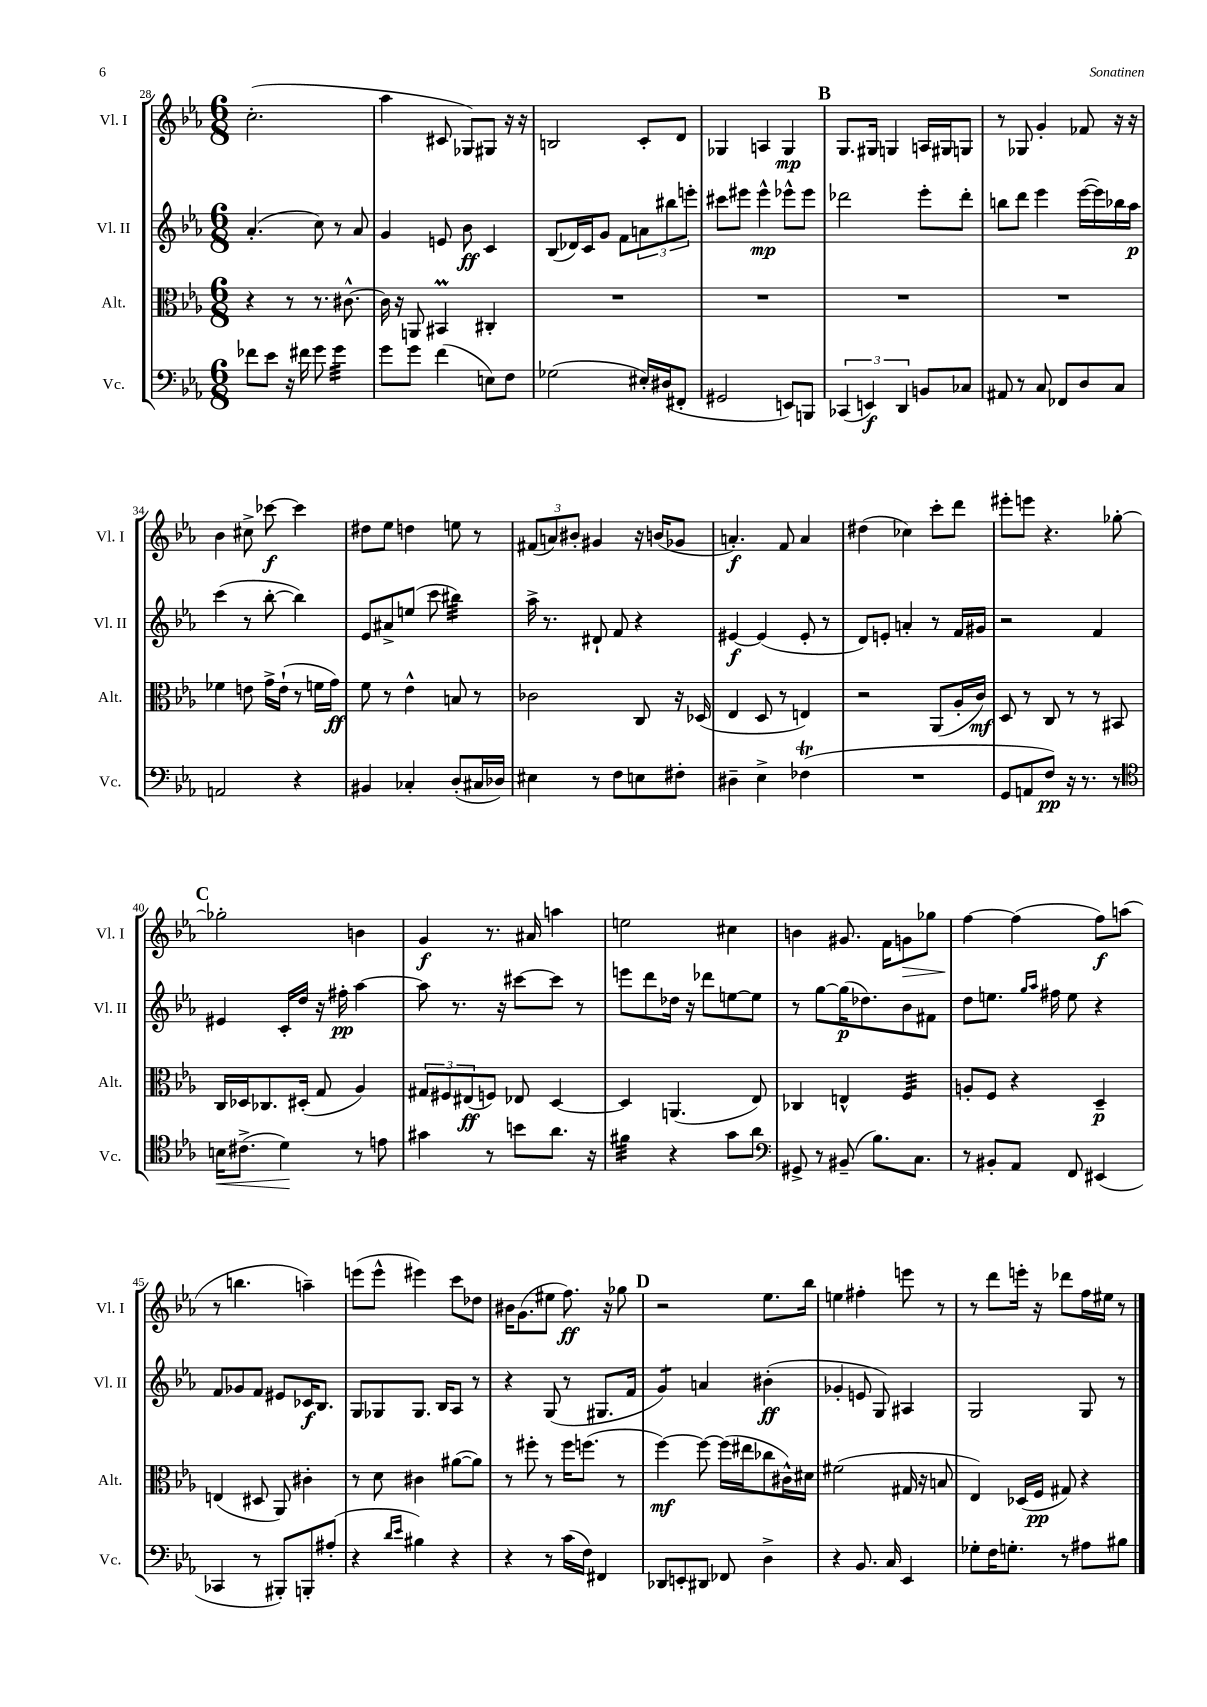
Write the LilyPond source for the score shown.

<<
\new StaffGroup <<
\new Staff = "s0" \with { instrumentName = "Vl. I" shortInstrumentName = "Vl. I" } {
    \clef treble \key ees \major \numericTimeSignature \time 6/8
    c''2.-.( |
    aes''4 cis'8 ges8) gis8 r16 r16 |
    b2 c'8-. d'8 |
    ges4 a4 ges4\mp |
    \mark \markup { \bold "B" } g8. gis16 g4 a16 gis16 g8 |
    r8 ges8 g'4-. fes'8 r16 r16 |
    bes'4 cis''8-> ces'''8~\f ces'''4 |
    dis''8 ees''8 d''4 e''8 r8 |
    \tuplet 3/2 { fis'8( a'8) bis'8-. } gis'4 r16 b'16( ges'8 |
    a'4.-.\f) f'8 a'4 |
    dis''4( ces''4) c'''8-. d'''8 |
    eis'''8-. e'''8 r4. ges''8~-. |
    \mark \markup { \bold "C" } ges''2-. b'4 |
    g'4\f r8. ais'16 a''4 |
    e''2 cis''4 |
    b'4 gis'8. f'16 g'8\> ges''8 |
    f''4~\! f''4( f''8\f) a''8( |
    r8 b''4. a''4--) |
    e'''8( e'''8-^ eis'''4) c'''8 des''8 |
    bis'16 g'8.( eis''8 f''8.\ff) r16 ges''8 |
    \mark \markup { \bold "D" } r2 ees''8. bes''16 |
    e''4 fis''4-. e'''8 r8 |
    r8 d'''8 e'''16-. r16 des'''8 f''16 eis''16 r8 \bar "|." |
}
\new Staff = "s1" \with { instrumentName = "Vl. II" shortInstrumentName = "Vl. II" } {
    \clef treble \key ees \major \numericTimeSignature \time 6/8
    aes'4.-.( c''8) r8 aes'8 |
    g'4 e'8 bes'8\ff c'4 |
    bes8( des'16) c'16 g'8 f'8 \tuplet 3/2 { a'8 bis''8 e'''8-. } |
    cis'''8 eis'''8 eis'''4-^\mp ees'''8-^ ees'''8 |
    \mark \markup { \bold "B" } des'''2 ees'''8-. des'''8-. |
    b''8 d'''8 ees'''4 ees'''16~( ees'''16) bes''16 aes''16\p |
    c'''4( r8 bes''8~-. bes''4) |
    ees'8 ais'8-> e''8( c'''8 bis''4:32) |
    aes''16-> r8. dis'8-! f'8 r4 |
    eis'4~\f eis'4( eis'8-. r8 |
    d'8) e'8-. a'4-. r8 f'16 gis'16 |
    r2 f'4 |
    \mark \markup { \bold "C" } eis'4 c'16-. d''16 r16 fis''16-.\pp aes''4~ |
    aes''8 r8. r16 cis'''8~ cis'''8 r8 |
    e'''8 d'''8 des''16 r16 des'''8 e''8~ e''8 |
    r8 g''8~ g''16\p( des''8.) bes'8 fis'8 |
    d''8 e''8. \grace { g''16 aes''16 } fis''16 e''8 r4 |
    f'8 ges'8 f'8 eis'8 ces'16\f bes8. |
    g8 ges8 ges8. bes16 aes8 r8 |
    r4 g8( r8 gis8. f'16 |
    \mark \markup { \bold "D" } g'4:8) a'4 bis'4-.\ff( |
    ges'4-. e'8 g8) ais4 |
    g2 g8 r8 \bar "|." |
}
\new Staff = "s2" \with { instrumentName = "Alt." shortInstrumentName = "Alt." } {
    \clef alto \key ees \major \numericTimeSignature \time 6/8
    r4 r8 r8. cis'8.~-^ |
    cis'16 r16 a,8 bis,4\prall cis4-. |
    R2. |
    R2. |
    \mark \markup { \bold "B" } R2. |
    R2. |
    fes'4 e'8 g'16-> e'16-!( r8 f'16 g'16\ff) |
    f'8 r8 ees'4-^ b8 r8 |
    ces'2 c8 r16 des16( |
    ees4 d8 r8 e4) |
    r2 aes,8( aes16-. c'16\mf) |
    d8 r8 c8 r8 r8 bis,8 |
    \mark \markup { \bold "C" } c16 des16 ces8. dis16-.( g8 aes4) |
    \tuplet 3/2 { gis8 fis8 eis8\ff( } f8) ees8 d4~ |
    d4 a,4.( ees8) |
    ces4 e4-^ f4:32 |
    a8-. f8 r4 d4--\p |
    e4( dis8 aes,8) cis'4-. |
    r8 d'8 cis'4 ais'8~( ais'8) |
    r8 fis''8-. r8 fis''16 f''8.( r8 |
    \mark \markup { \bold "D" } f''4~\mf) f''8~ f''16( eis''16 ces''8 cis'16-^) dis'16 |
    fis'2( gis16 r16 b8 |
    ees4) des16( f16\pp gis8) r4 \bar "|." |
}
\new Staff = "s3" \with { instrumentName = "Vc." shortInstrumentName = "Vc." } {
    \clef bass \key ees \major \numericTimeSignature \time 6/8
    fes'8 ees'8 r16 fis'16 g'8 g'4:32 |
    g'8 g'8 f'4( e8) f8 |
    ges2( eis16-.) dis16( fis,8-. |
    gis,2 e,8) b,,8 |
    \mark \markup { \bold "B" } \tuplet 3/2 { ces,4( e,4\f) d,4 } b,8 ces8 |
    ais,8 r8 c8 fes,8 d8 c8 |
    a,2 r4 |
    bis,4 ces4-. d8-.( cis16 des16) |
    eis4 r8 f8 e8 fis8-. |
    dis4-- ees4-> fes4\trill( |
    R2. |
    g,8 a,8 f8\pp) r16 r8. r8 |
    \mark \markup { \bold "C" } \clef tenor b16\< cis'8.->( d'4\!) r8 e'8 |
    gis'4 r8 b'8 aes'8. r16 |
    fis'4:32 r4 g'8 aes'8 |
    \clef bass gis,8-> r8 bis,8--( bes8.) c8. |
    r8 bis,8-. aes,8 f,8 eis,4( |
    ces,4 r8 bis,,8-.) b,,8-. ais8-.( |
    r4 \grace { d'16 ees'16 } bis4) r4 |
    r4 r8 c'16( f16) fis,4 |
    \mark \markup { \bold "D" } des,8 e,8-. dis,8 fes,8 d4-> |
    r4 bes,8. c16 ees,4 |
    ges8-. f16 g8.-. r8 ais8 bis8 \bar "|." |
}
>>
>>
\layout { \context { \Score currentBarNumber = #28 } }
